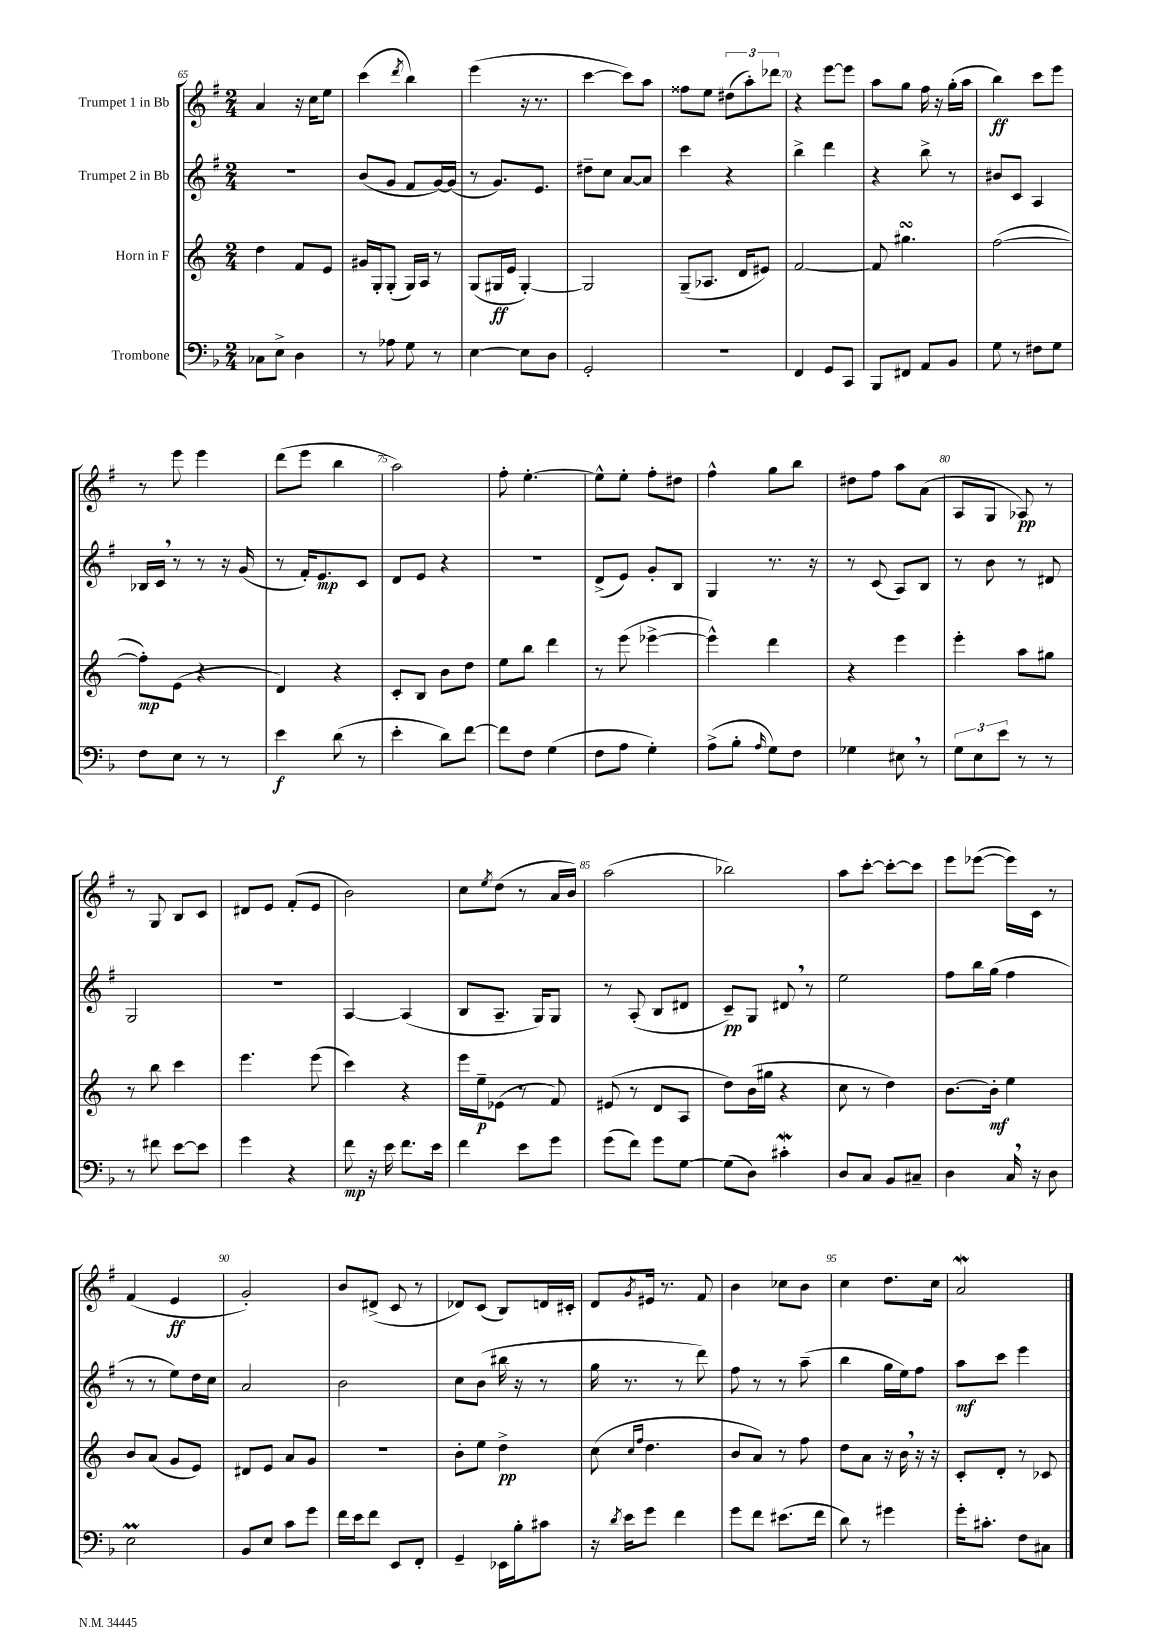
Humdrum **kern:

**kern	**dynam	**kern	**dynam	**kern	**dynam	**kern	**dynam
*part4	*part4	*part3	*part3	*part2	*part2	*part1	*part1
*staff4	*staff4	*staff3	*staff3	*staff2	*staff2	*staff1	*staff1
*I"Trombone	*	*I"Horn in F	*	*I"Trumpet 2 in Bb	*	*I"Trumpet 1 in Bb	*
*clefF4	*	*clefG2	*	*clefG2	*	*clefG2	*
*k[b-]	*	*k[]	*	*k[f#]	*	*k[f#]	*
*M2/4	*	*M2/4	*	*M2/4	*	*M2/4	*
=65	=65	=65	=65	=65	=65	=65	=65
8C-X\L	.	4dd\	.	2r	.	4a/	.
8E^\J	.	.	.	.	.	.	.
4D\	.	8f/L	.	.	.	16r	.
.	.	.	.	.	.	16cc\KL	.
.	.	8e/J	.	.	.	8ee\J	.
=66	=66	=66	=66	=66	=66	=66	=66
8r	.	16g#X/LL	.	(8b/L	.	(4ccc\	.
.	.	16G'/J	.	.	.	.	.
8A-X\	.	(8G'/J	.	8g/J	.	.	.
.	.	.	.	.	.	8qddd/	.
8G\	.	16G/LL)	.	8f#/L	.	4bb\)	.
.	.	16A/JJ	.	.	.	.	.
8r	.	8r	.	[16g/L)	.	.	.
.	.	.	.	(16g/JJ]	.	.	.
=67	=67	=67	=67	=67	=67	=67	=67
[4E\	.	(8G/L	.	8r	.	(4eee\	.
.	.	16G#X/L	ff	8.g/L)	.	.	.
.	.	16e/JJ	.	.	.	.	.
8E\L]	.	[4G#'/)	.	.	.	16r	.
.	.	.	.	8.e/J	.	8.r	.
8D\J	.	.	.	.	.	.	.
=68	=68	=68	=68	=68	=68	=68	=68
2GG'/	.	2G#/]	.	8dd#X~\L	.	[4ccc\	.
.	.	.	.	8cc\J	.	.	.
.	.	.	.	[8a/L	.	8ccc\L])	.
.	.	.	.	8a/J]	.	8aa\J	.
=69	=69	=69	=69	=69	=69	=69	=69
2r	.	(8G~/L	.	4ccc\	.	8ff##X\L	.
.	.	8.A-X/J	.	.	.	8ee\J	.
.	.	.	.	4r	.	(12dd#X\L	.
.	.	16d/KL	.	.	.	.	.
.	.	.	.	.	.	12aa'\)	.
.	.	8e#X/J)	.	.	.	.	.
.	.	.	.	.	.	12ddd-X\J	.
=70	=70	=70	=70	=70	=70	=70	=70
4FF/	.	[2f/	.	4bb^\	.	4r	.
8GG/L	.	.	.	4ddd\	.	[8eee\L	.
8CC/J	.	.	.	.	.	8eee\J]	.
=71	=71	=71	=71	=71	=71	=71	=71
8BBB-/L	.	8f/]	.	4r	.	8aa\L	.
8FF#X/J	.	4.gg#XsSsS\	.	.	.	8gg\J	.
8AA/L	.	.	.	8bb^\	.	16ff#\	.
.	.	.	.	.	.	16r	.
8BB-/J	.	.	.	8r	.	(16gg'\LL	.
.	.	.	.	.	.	16aa\JJ	.
=72	=72	=72	=72	=72	=72	=72	=72
8G\	.	([2ff\	.	8b#X/L	.	4bb\)	ff
8r	.	.	.	8c/J	.	.	.
8F#X\L	.	.	.	4A/	.	8ccc\L	.
8G\J	.	.	.	.	.	8eee\J	.
!!LO:LB:g=z
=73	=73	=73	=73	=73	=73	=73	=73
8F\L	.	8ff'\L])	mp	16B-X/LL	.	8r	.
.	.	.	.	16c,/JJ	.	.	.
8E\J	.	(8e\J	.	8r	.	8eee\	.
8r	.	4r	.	8r	.	4eee\	.
8r	.	.	.	16r	.	.	.
.	.	.	.	(16g/	.	.	.
=74	=74	=74	=74	=74	=74	=74	=74
4e\	f	4d/)	.	8r	.	(8ddd\L	.
.	.	.	.	16f#'/KL)	.	8eee\J	.
.	.	.	.	8.e/	mp	.	.
(8d\	.	4r	.	.	.	4bb\	.
8r	.	.	.	8c/J	.	.	.
=75	=75	=75	=75	=75	=75	=75	=75
4e'\	.	8c'/L	.	8d/L	.	2aa\)	.
.	.	8B/J	.	8e/J	.	.	.
8d\L)	.	8b\L	.	4r	.	.	.
[8f\J	.	8dd\J	.	.	.	.	.
=76	=76	=76	=76	=76	=76	=76	=76
8f\L]	.	8ee\L	.	2r	.	8ff#'\	.
8F\J	.	8bb\J	.	.	.	[4.ee'\	.
(4G\	.	4ddd\	.	.	.	.	.
=77	=77	=77	=77	=77	=77	=77	=77
8F\L	.	8r	.	(8d^/L	.	8ee^^\L]	.
8A\J	.	(8eee\	.	8e/J)	.	8ee'\J	.
4G'\)	.	[4eee-X^\	.	8g'/L	.	8ff#'\L	.
.	.	.	.	8B/J	.	8dd#X\J	.
=78	=78	=78	=78	=78	=78	=78	=78
(8A^\L	.	4eee-^^\])	.	4G/	.	4ff#^^\	.
8B-'\J	.	.	.	.	.	.	.
16qqA/	.	.	.	.	.	.	.
8G\L)	.	4ddd\	.	8.r	.	8gg\L	.
8F\J	.	.	.	.	.	8bb\J	.
.	.	.	.	16r	.	.	.
=79	=79	=79	=79	=79	=79	=79	=79
4G-X\	.	4r	.	8r	.	8dd#X\L	.
.	.	.	.	(8c/	.	8ff#\J	.
8E#X,\	.	4eee\	.	8A/L)	.	8aa\L	.
8r	.	.	.	8B/J	.	(8a\J	.
=80	=80	=80	=80	=80	=80	=80	=80
12G\L	.	4eee'\	.	8r	.	8A/L	.
12E\	.	.	.	.	.	.	.
.	.	.	.	8b\	.	8G/J	.
12e\J	.	.	.	.	.	.	.
8r	.	8aa\L	.	8r	.	8A-X/)	pp
8r	.	8gg#X\J	.	8d#X/	.	8r	.
!!LO:LB:g=z
=81	=81	=81	=81	=81	=81	=81	=81
8r	.	8r	.	2G/	.	8r	.
8f#X\	.	8bb\	.	.	.	8G/	.
[8e\L	.	4ccc\	.	.	.	8B/L	.
8e\J]	.	.	.	.	.	8c/J	.
=82	=82	=82	=82	=82	=82	=82	=82
4g\	.	4.eee\	.	2r	.	8d#X/L	.
.	.	.	.	.	.	8e/J	.
4r	.	.	.	.	.	(8f#'/L	.
.	.	(8eee\	.	.	.	8e/J	.
=83	=83	=83	=83	=83	=83	=83	=83
8f\	mp	4ccc\)	.	[4A/	.	2b\)	.
16r	.	.	.	.	.	.	.
16e\	.	.	.	.	.	.	.
8.f\L	.	4r	.	(4A/]	.	.	.
16e\Jk	.	.	.	.	.	.	.
=84	=84	=84	=84	=84	=84	=84	=84
4f\	.	16eee\LL	.	8B/L	.	8cc\L	.
.	.	16ee~\J	p	.	.	.	.
.	.	.	.	.	.	8qee/	.
.	.	(8e-X\J	.	8.A~/J	.	(8dd\J	.
8e\L	.	8r	.	.	.	8r	.
.	.	.	.	16G/KL)	.	.	.
8g\J	.	8f/)	.	8G/J	.	16a/LL	.
.	.	.	.	.	.	16b/JJ)	.
=85	=85	=85	=85	=85	=85	=85	=85
(8g\L	.	(8e#X/	.	8r	.	(2aa\	.
8f\J)	.	8r	.	(8A'/	.	.	.
8g\L	.	8d/L	.	8B/L	.	.	.
[8G\J	.	8A/J	.	8d#X/J	.	.	.
=86	=86	=86	=86	=86	=86	=86	=86
(8G\L]	.	8dd\L)	.	8c~/L)	pp	2bb-X\)	.
8D\J)	.	(16b\L	.	8G/J	.	.	.
.	.	16gg#X\JJ	.	.	.	.	.
4c#XW'\	.	4r	.	8d#X,/	.	.	.
.	.	.	.	8r	.	.	.
=87	=87	=87	=87	=87	=87	=87	=87
8D/L	.	8cc\	.	2ee\	.	8aa\L	.
8C/J	.	8r	.	.	.	[8ccc'\J	.
8BB-/L	.	4dd\)	.	.	.	8ccc'\L_	.
8C#X~/J	.	.	.	.	.	8ccc\J]	.
=88	=88	=88	=88	=88	=88	=88	=88
4D\	.	[8.b\L	.	8ff#\L	.	8eee\L	.
.	.	.	.	16bb\L	.	([8eee-X\J	.
.	.	16b'\Jk]	mf	(16gg\JJ	.	.	.
16C,/	.	4ee\	.	4ff#\	.	16eee-\LL])	.
16r	.	.	.	.	.	16c\JJ	.
8D\	.	.	.	.	.	8r	.
!!LO:LB:g=z
=89	=89	=89	=89	=89	=89	=89	=89
2Em\	.	8b/L	.	8r	.	(4f#/	.
.	.	(8a/J	.	8r	.	.	.
.	.	8g/L	.	8ee\L)	.	4e/	ff
.	.	8e/J)	.	16dd\L	.	.	.
.	.	.	.	16cc\JJ	.	.	.
=90	=90	=90	=90	=90	=90	=90	=90
8BB-/L	.	8d#X/L	.	2a/	.	2g'/)	.
8E/J	.	8e/J	.	.	.	.	.
8c\L	.	8a/L	.	.	.	.	.
8g\J	.	8g/J	.	.	.	.	.
=91	=91	=91	=91	=91	=91	=91	=91
16f\LL	.	2r	.	2b\	.	8b/L	.
16e\J	.	.	.	.	.	.	.
8f\J	.	.	.	.	.	(8d#X^/J	.
8EE/L	.	.	.	.	.	8c/	.
8FF'/J	.	.	.	.	.	8r	.
=92	=92	=92	=92	=92	=92	=92	=92
4GG~/	.	8b'\L	.	8cc\L	.	8d-X/L)	.
.	.	8ee\J	.	(8b\J	.	(8c/J	.
16EE-X\LL	.	4dd^\	pp	16bb#X\	.	8B/L)	.
16B-'\J	.	.	.	16r	.	.	.
8c#X\J	.	.	.	8r	.	16dn/L	.
.	.	.	.	.	.	16c#X'/JJ	.
=93	=93	=93	=93	=93	=93	=93	=93
16r	.	(8cc\	.	16gg\	.	8d/L	.
8qd/	.	.	.	.	.	.	.
16e\KL	.	.	.	8.r	.	.	.
.	.	16qqcc/LL	.	.	.	.	.
.	.	16qqff/JJ	.	.	.	8qg/	.
8g\J	.	4.dd\	.	.	.	16e#X/Jk	.
.	.	.	.	.	.	8.r	.
4f\	.	.	.	8r	.	.	.
.	.	.	.	8ddd\)	.	8f#/	.
=94	=94	=94	=94	=94	=94	=94	=94
8g\L	.	8b/L	.	8ff#\	.	4b\	.
8f\J	.	8a/J)	.	8r	.	.	.
(8.e#X\L	.	8r	.	8r	.	8cc-X\L	.
.	.	8ff\	.	(8aa~\	.	8b\J	.
16f\Jk	.	.	.	.	.	.	.
=95	=95	=95	=95	=95	=95	=95	=95
8d\)	.	8dd\L	.	4bb\	.	4cc\	.
8r	.	8a\J	.	.	.	.	.
4g#X\	.	16r	.	16gg\LL	.	8.dd\L	.
.	.	16b,\	.	16ee\J)	.	.	.
.	.	16r	.	8ff#\J	.	.	.
.	.	16r	.	.	.	16cc\Jk	.
=96	=96	=96	=96	=96	=96	=96	=96
16g'\KL	.	8c'/L	.	8aa\L	mf	2aW/	.
8.c#X'\J	.	.	.	.	.	.	.
.	.	8d'/J	.	8ccc\J	.	.	.
8F\L	.	8r	.	4eee\	.	.	.
8C#X\J	.	8c-X/	.	.	.	.	.
==	==	==	==	==	==	==	==
*-	*-	*-	*-	*-	*-	*-	*-
